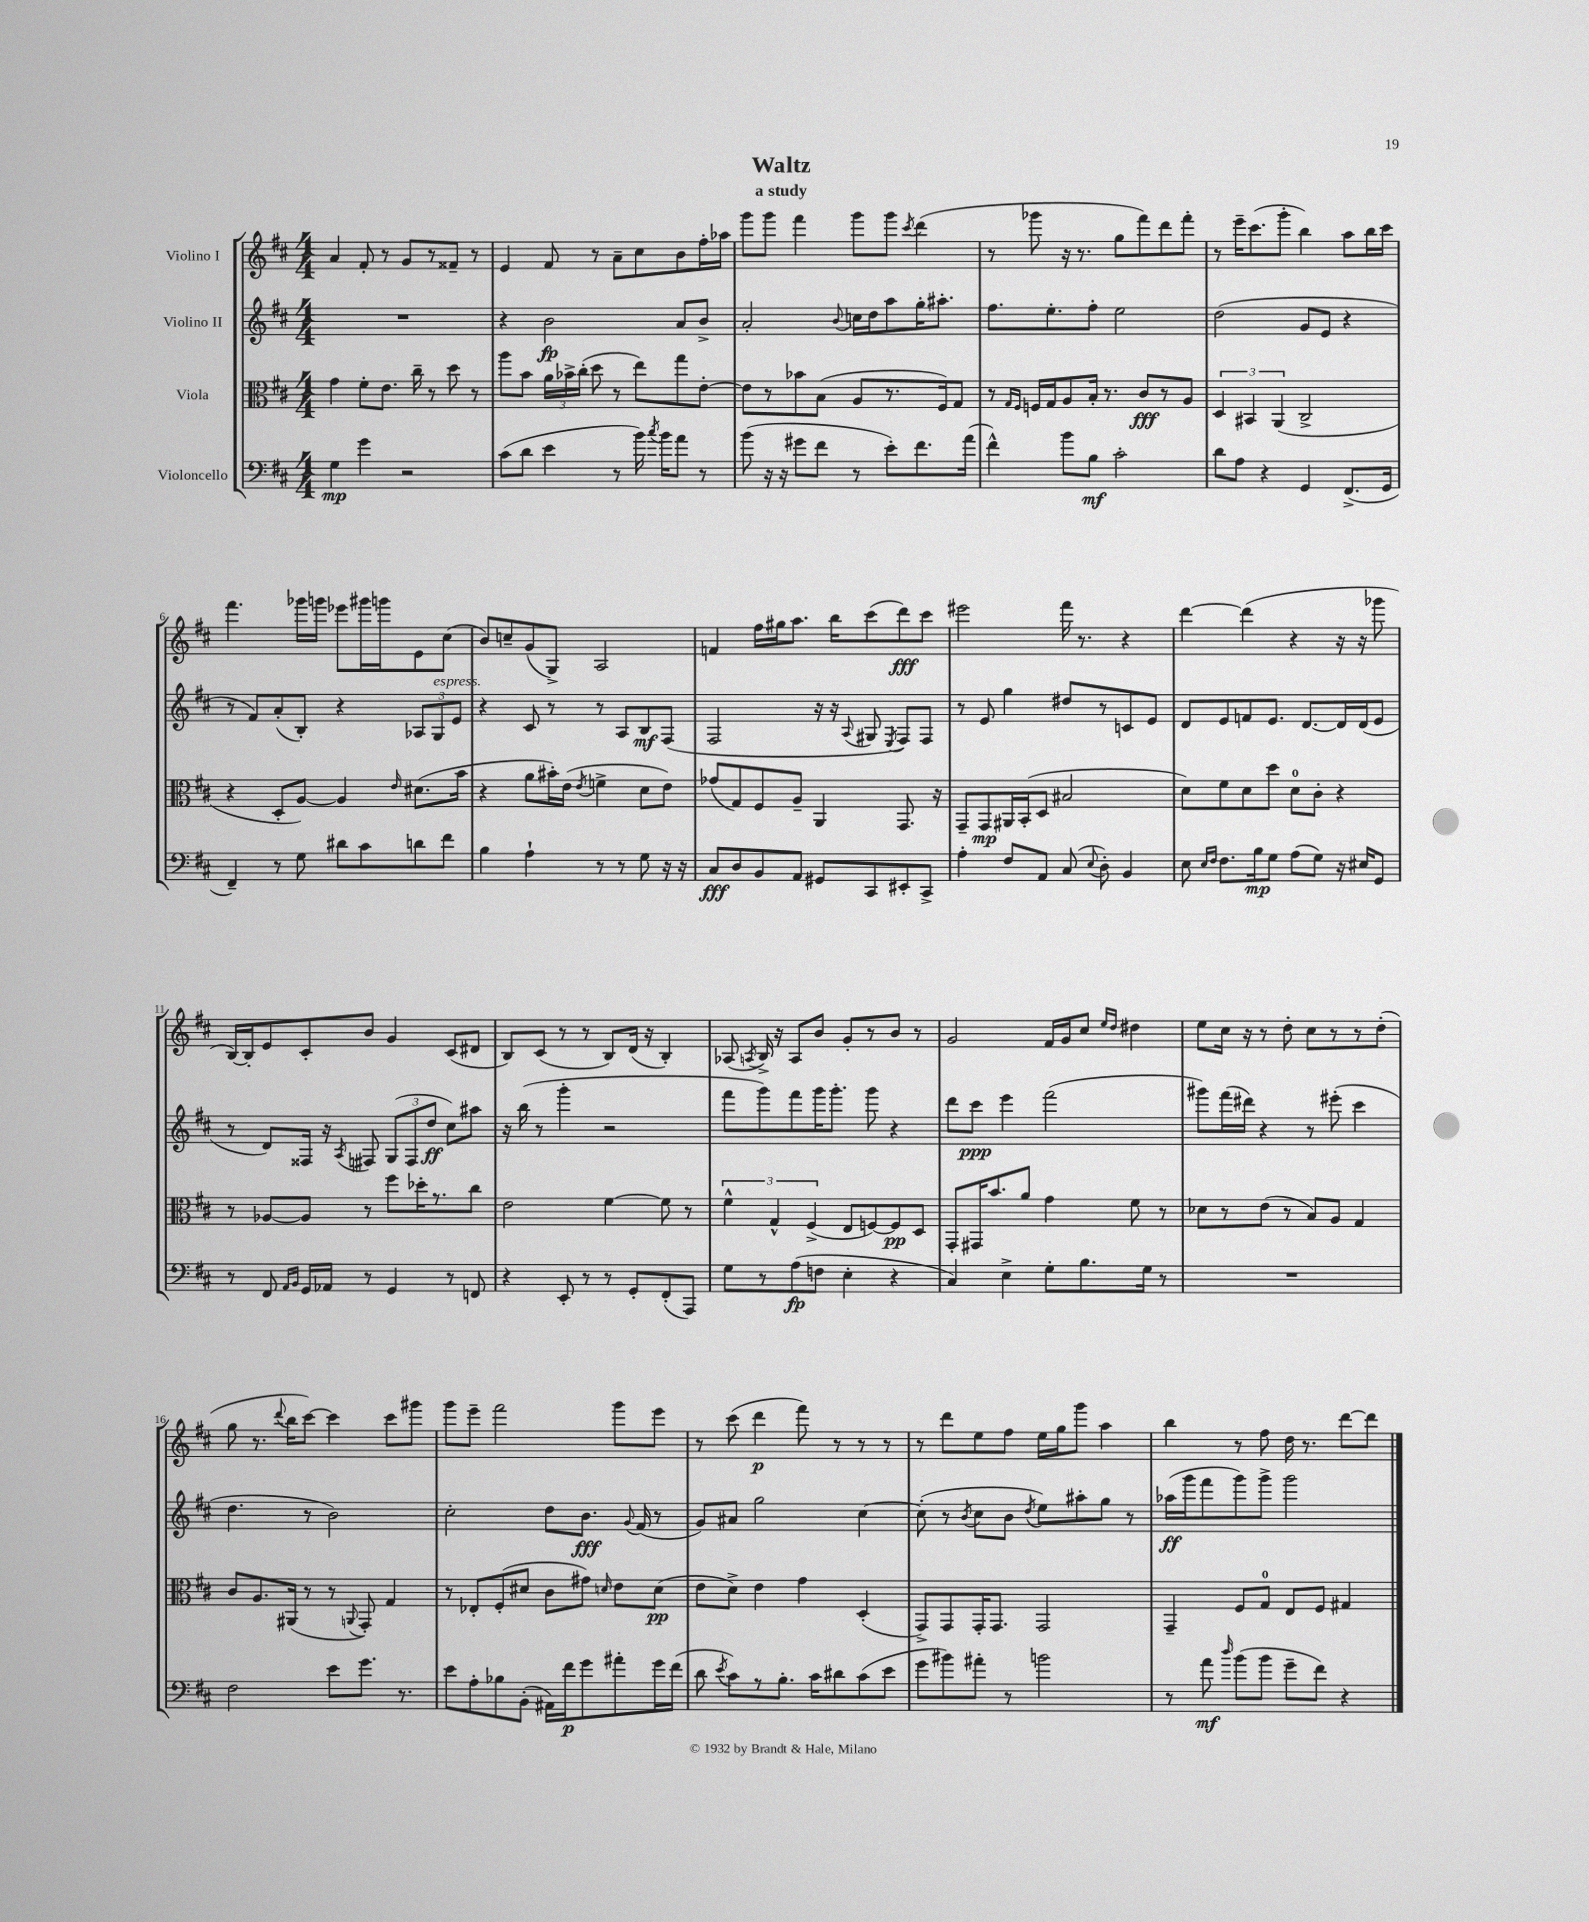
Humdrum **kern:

**kern	**kern	**kern	**kern
*staff4	*staff3	*staff2	*staff1
*clefF4	*clefC3	*clefG2	*clefG2
*k[f#c#]	*k[f#c#]	*k[f#c#]	*k[f#c#]
*M4/4	*M4/4	*M4/4	*M4/4
4G	4g	1r	4a
4g	8f#'	.	8f#'
.	8.e	.	8r
2r	.	.	8g
.	16cc#~	.	.
.	8r	.	8r
.	8dd	.	8f##~
.	8r	.	8r
=	=	=	=
(8c#	8aa	4r	4e
8d	8b	.	.
4e	24a	2b	8f#
.	24b-^	.	.
.	(24cc#'	.	.
.	8dd	.	8r
8r	8r	.	8a~
16b)	8ee)	.	8cc#
8qcc#	.	.	.
16b	.	.	.
8a	8gg	8a	8b
8r	[8e'	8b^	16ff#'
.	.	.	16aa-
=	=	=	=
(8b	8e]	2a'	8ggg
16r	8r	.	8ggg
16r	.	.	.
8g#	8b-	.	4fff#
8f#	(8B	.	.
.	.	8qqb	.
8r	8A	16cc	8ggg
.	.	16dd	.
8e')	8.r	8aa	8ggg
.	.	.	8qccc#
8.f#	.	16gg'	(4ddd
.	16F#)	8.aa#'	.
.	8G	.	.
(16a	.	.	.
=	=	=	=
4f#^^)	8r	8.ff#	8r
.	16qqG	.	.
.	16qqF#	.	.
.	16F	.	8ggg-
.	16G	8.ee'	.
8b	8A	.	16r
.	.	.	8.r
8B	16B'	8ff#'	.
.	8.r	.	.
2c#'	.	2ee	8gg
.	8c#	.	8fff#)
.	8r	.	8ddd
.	8A	.	8fff#'
=	=	=	=
8d	6D	(2dd	8r
8A	.	.	16eee~
.	6BB#	.	.
.	.	.	(8.ccc#
4r	.	.	.
.	(6AA	.	.
.	.	.	8ggg'
4GG	2C#^	8g	4bb)
.	.	8e	.
(8.FF#^	.	4r	8aa
.	.	.	16bb
16GG	.	.	16ccc#
=	=	=	=
4FF#~)	4r	8r	4.fff#
.	.	8f#)	.
8r	8D'	(8a'	.
8G	[8A)	8B')	16ggg-
.	.	.	16ggg
8d#	4A]	4r	8eee-
8c#	.	.	16ggg#
.	.	.	16ggg
.	16qqe	.	.
8d	(8.d#	12A-	8e
.	.	12G	.
8f#	.	.	(8cc#
.	.	12e	.
.	16b	.	.
=	=	=	=
4B	4r	4r	8b)
.	.	.	8cc~
4A`	8a	8c#	(8g
.	16b#')	8r	8G^)
.	(16e	.	.
.	8qe	.	.
8r	4f^	8r	2A
8r	.	8A	.
8G	8d	8B	.
16r	8e)	(8F#	.
16r	.	.	.
=	=	=	=
8C#	(8g-	2F#	4f
8D	8G)	.	.
8BB	8F#	.	16ff#
.	.	.	16gg#
8AA	8A~	.	8.aa
8GG#	4AA	16r	.
.	.	16r	16bb
.	.	8qqA	.
8CC#	.	8G#	(8ccc#
.	.	8qE	.
8EE#'	8.GG	8F#)	8ddd)
8CC#^	.	8F#	8ccc#
.	16r	.	.
=	=	=	=
4A'	8GG~	8r	2eee#
.	8GG	8e	.
8F#	16AA#	4gg	.
.	(16BB'	.	.
8AA	8D	.	.
(8C#	2B#	8dd#	16fff#
.	.	.	8.r
8qqE	.	.	.
8D')	.	8r	.
4BB	.	8c	4r
.	.	8e	.
=	=	=	=
8E	8d)	8d	[4ddd
16qqE	.	.	.
16qqF#	.	.	.
8.F#	8f#	8e	.
.	8d	8f	(4ddd]
16B	.	.	.
8G	8dd	8.e	.
(8A	8d	.	4r
.	.	[8.d	.
8G)	8c#'	.	.
16r	4r	16d]	16r
16E#	.	(16d	16r
8GG	.	8e	8ggg-
=	=	=	=
8r	8r	8r	[16B)
.	.	.	16B']
8FF#	[8A-	8d)	8e
16qqAA	.	.	.
16qqBB	.	.	.
16GG	8A-]	16F##	8c#'
16AA-	.	16r	.
.	.	8qA	.
8r	8r	8F#	8b
4GG	8ff#	(12G	4g
.	.	12F#	.
.	16dd-'	.	.
.	.	12dd	.
.	8.r	.	.
8r	.	8cc#)	(8c#
8FF	8cc#	8aa#	8d#
=	=	=	=
4r	2e	16r	8B)
.	.	(16bb	.
.	.	8r	(8c#
8EE'	.	4ggg'	8r
8r	.	.	8r
8r	[4f#	2r	8B)
8GG'	.	.	(16d
.	.	.	16r
(8FF#'	8f#]	.	4B')
8AAA)	8r	.	.
=	=	=	=
8G	6f#^^	8fff#	(8A-
.	.	.	8qA
8r	.	8ggg)	16B^)
.	6G^^	.	.
.	.	.	16r
(8A	.	8fff#	8A
.	(6F#^	.	.
8F	.	16ggg	8b
.	.	8.ggg'	.
4E'	8E	.	8g'
.	[8F)	8ggg	8r
4r	8F]	4r	8b
.	8D	.	8r
=	=	=	=
4C#)	8GG'	8ddd	2g
.	16GG#	8ccc#	.
.	8.b	.	.
4E^	.	4eee	.
.	8a	.	.
8G'	4g	(2fff#	16f#
.	.	.	16g
8.B	.	.	8cc#
.	.	.	16qqee
.	.	.	16qqdd
.	8f#	.	4dd#
16G	.	.	.
8r	8r	.	.
=	=	=	=
1r	8d-	8ggg#)	8ee
.	8r	(16fff#	16cc#
.	.	16ddd#)	16r
.	(8e	4r	8r
.	8r	.	8dd'
.	8B)	8r	8cc#
.	8A	(8eee#'	8r
.	4G	4ccc#	8r
.	.	.	(8dd'
=	=	=	=
2F#	8c#	4.dd	8gg
.	8.A	.	8.r
.	.	.	8qqddd
.	(16AA#	.	16bb
.	8r	8r	[8ccc#)
8e	8r	2b)	4ccc#]
.	8qqAA	.	.
8.g	8GG')	.	.
.	4G	.	8ccc#
8.r	.	.	.
.	.	.	8ggg#
=	=	=	=
8e	8r	2cc#'	8ggg
8A'	8E-'	.	8eee~
8B-	(8F#'	.	2fff#
(8BB'	8d#	.	.
16AA#)	8c#	8dd	.
16f#	.	.	.
8g	8g#)	8.b	.
.	16qqd	.	.
8a#'	8e	.	8ggg
.	.	8qqg	.
.	.	(16f#	.
16g	(8d	8r	8eee
(16f#	.	.	.
=	=	=	=
8d	8e	8g)	8r
8qe	.	.	.
8c#)	8d^)	8a#	(8ccc#
8r	4e	2gg	4ddd
8.B'	.	.	.
.	4g	.	8fff#)
16c#	.	.	.
8d#	.	.	8r
(8c#	(4D'	[4cc#	8r
8e	.	.	8r
=	=	=	=
8g	8GG^)	(8cc#']	8r
8b#)	8GG	8r	8ddd
.	.	8qb	.
8a#'	16GG'	8cc#	8ee
.	8.GG	.	.
8r	.	8b	8ff#
.	.	8qdd	.
2b	2GG	8ee)	16ee
.	.	.	16gg
.	.	8aa#'	8ggg
.	.	8gg	4aa
.	.	8r	.
=	=	=	=
8r	4GG~	(16aa-	4bb
.	.	16ggg	.
8a	.	8fff#	.
16qqdd	.	.	.
(8b	8F#	8ggg)	8r
8b	8G	8ggg^	8ff#
8g~	8E	2ggg	16dd
.	.	.	8.r
8f#)	8F#	.	.
4r	4G#	.	[8ddd
.	.	.	8ddd]
==	==	==	==
*-	*-	*-	*-
